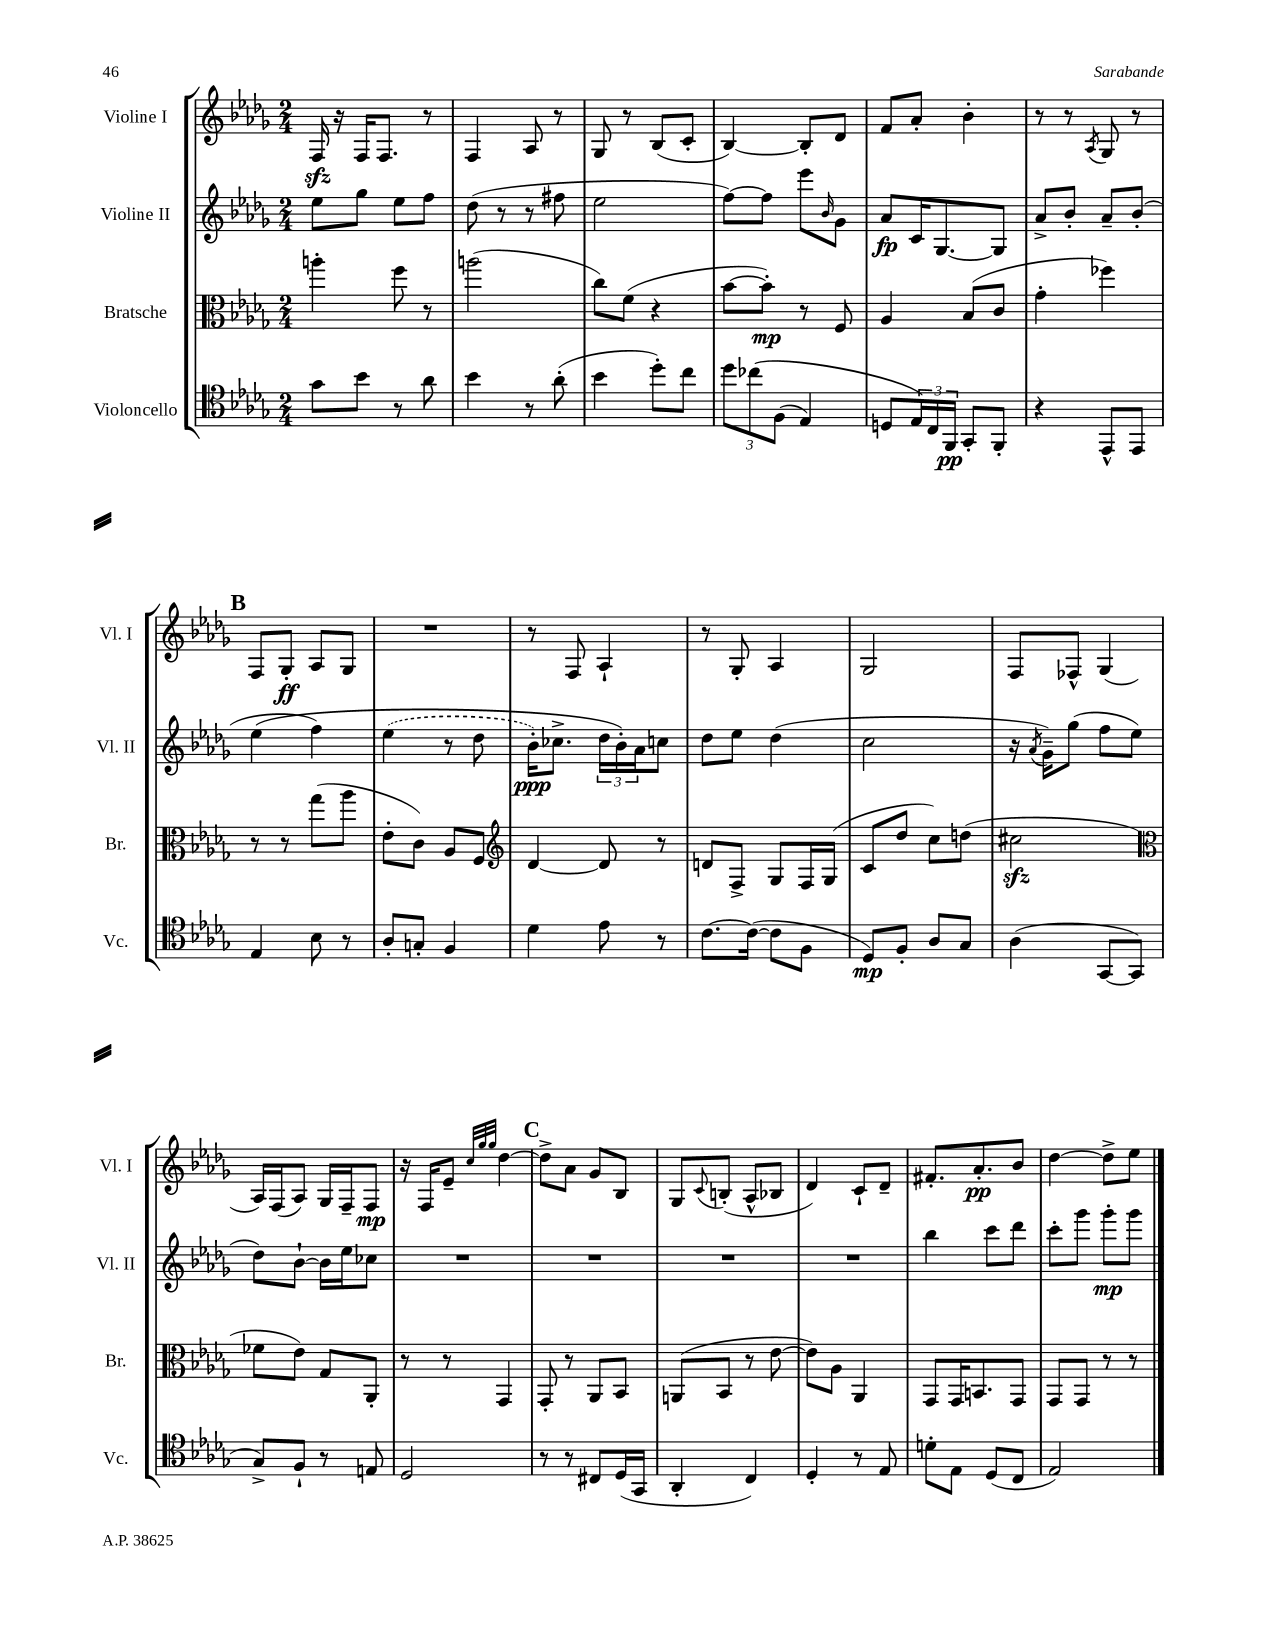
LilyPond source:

<<
\new StaffGroup <<
\new Staff = "s0" \with { instrumentName = "Violine I" shortInstrumentName = "Vl. I" } {
    \clef treble \key des \major \numericTimeSignature \time 2/4
    f16\sfz r16 f16 f8. r8 |
    f4 aes8 r8 |
    ges8 r8 bes8( c'8-. |
    bes4~) bes8-. des'8 |
    f'8 aes'8-. bes'4-. |
    r8 r8 \acciaccatura { aes8 } ges8 r8 |
    \mark \markup { \bold "B" } f8 ges8-.\ff aes8 ges8 |
    R2 |
    r8 f8 aes4-! |
    r8 ges8-. aes4 |
    ges2 |
    f8 fes8-^ ges4( |
    aes16) f16( aes8) ges16 f16-- f8\mp |
    r16 f16 ees'8-- \grace { c''32 ges''32 ges''32 } des''4~ |
    \mark \markup { \bold "C" } des''8-> aes'8 ges'8 bes8 |
    ges8 \appoggiatura { c'8 } b8-.( aes8-^ bes8 |
    des'4) c'8-! des'8-- |
    fis'8.-. aes'8.-.\pp bes'8 |
    des''4~ des''8-> ees''8 \bar "|." |
}
\new Staff = "s1" \with { instrumentName = "Violine II" shortInstrumentName = "Vl. II" } {
    \clef treble \key des \major \numericTimeSignature \time 2/4
    ees''8 ges''8 ees''8 f''8 |
    des''8( r8 r8 fis''8 |
    ees''2 |
    f''8~) f''8 ees'''8 \grace { bes'16 } ges'8 |
    aes'8\fp c'16 ges8.~ ges8 |
    aes'8-> bes'8-. aes'8-- bes'8-.( |
    \mark \markup { \bold "B" } ees''4\( f''4) |
    \once \slurDashed ees''4( r8 des''8 |
    bes'16-.\ppp) ces''8.-> \tuplet 3/2 { des''16 bes'16-.\) aes'16 } c''8 |
    des''8 ees''8 des''4( |
    c''2 |
    r16 \acciaccatura { aes'8 } ges'16--) ges''8( f''8 ees''8 |
    des''8) bes'8~-! bes'16 ees''16 ces''8 |
    R2 |
    \mark \markup { \bold "C" } R2 |
    R2 |
    R2 |
    bes''4 c'''8 des'''8 |
    c'''8-. ges'''8 ges'''8-.\mp ges'''8 \bar "|." |
}
\new Staff = "s2" \with { instrumentName = "Bratsche" shortInstrumentName = "Br." } {
    \clef alto \key des \major \numericTimeSignature \time 2/4
    a''4-. f''8 r8 |
    a''2( |
    c''8) f'8( r4 |
    bes'8~ bes'8-.\mp) r8 f8 |
    aes4 bes8( c'8 |
    ges'4-. fes''4) |
    \mark \markup { \bold "B" } r8 r8 ges''8( aes''8 |
    ees'8-. c'8) aes8 f8 |
    \clef treble des'4~ des'8 r8 |
    d'8 f8-> ges8 f16 ges16( |
    c'8 des''8 c''8) d''8( |
    cis''2\sfz |
    \clef alto fes'8 ees'8) ges8 aes,8-. |
    r8 r8 ges,4 |
    \mark \markup { \bold "C" } ges,8-. r8 aes,8 bes,8 |
    a,8( bes,8 r8 ees'8~ |
    ees'8) aes8 aes,4 |
    ges,8 ges,16 b,8. ges,8 |
    ges,8 ges,8 r8 r8 \bar "|." |
}
\new Staff = "s3" \with { instrumentName = "Violoncello" shortInstrumentName = "Vc." } {
    \clef tenor \key des \major \numericTimeSignature \time 2/4
    ges'8 bes'8 r8 aes'8 |
    bes'4 r8 aes'8-.( |
    bes'4 des''8-.) c''8 |
    \tuplet 3/2 { des''8 ces''8\( f8( } ees4) |
    d8 \tuplet 3/2 { ees16\) c16 f,16\pp } ges,8-. f,8-. |
    r4 ees,8-^ ees,8 |
    \mark \markup { \bold "B" } ees4 bes8 r8 |
    aes8-. g8-. f4 |
    des'4 ees'8 r8 |
    c'8.~ c'16~( c'8 f8 |
    des8\mp) f8-. aes8 ges8 |
    aes4( ges,8~ ges,8 |
    ges8->) f8-! r8 e8 |
    des2 |
    \mark \markup { \bold "C" } r8 r8 cis8 des16( ges,16 |
    aes,4-. c4) |
    des4-. r8 ees8 |
    d'8-. ees8 des8( c8 |
    ees2) \bar "|." |
}
>>
>>
\layout { \context { \Score \remove "Bar_number_engraver" } }
